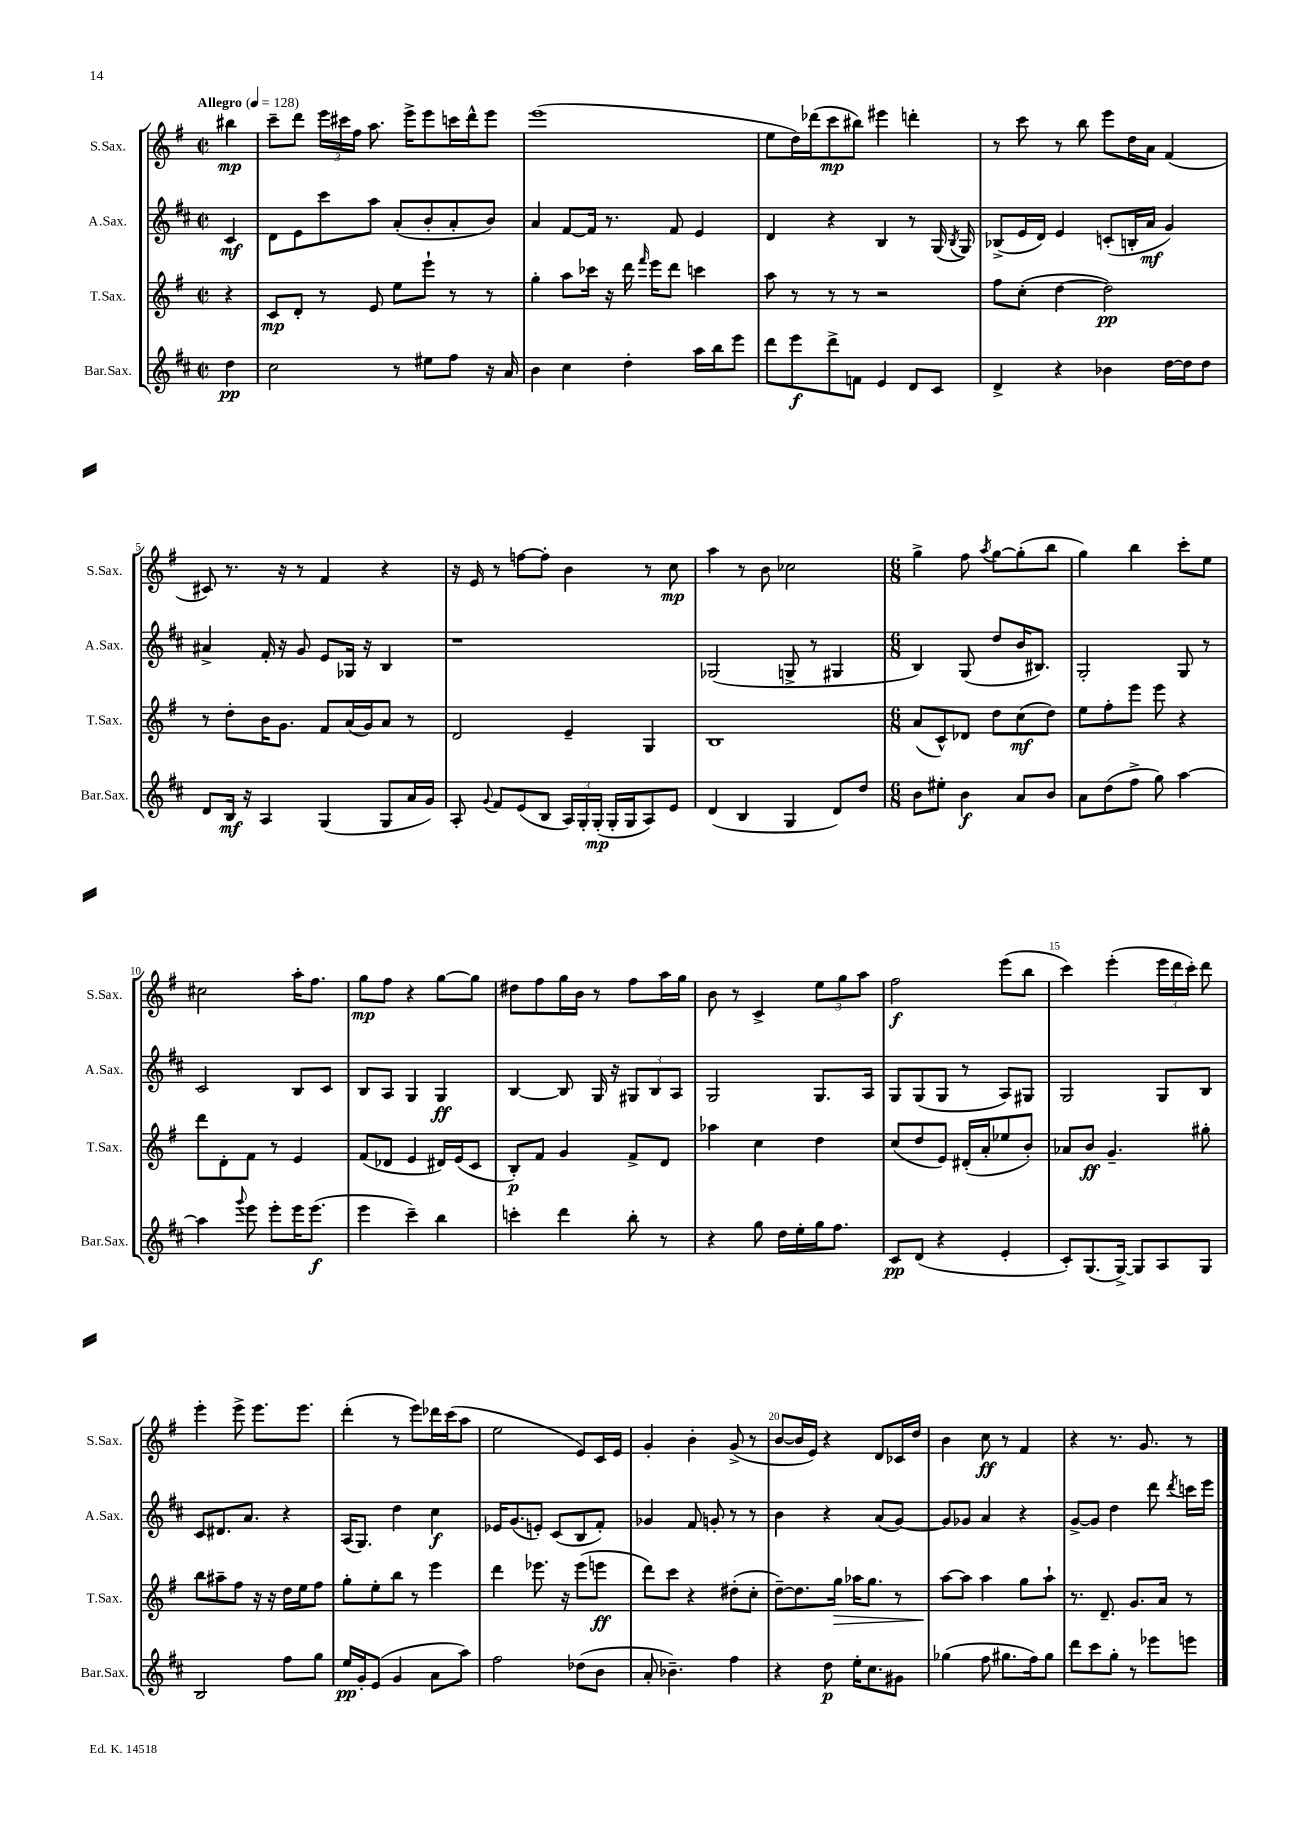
<<
\new StaffGroup <<
\new Staff = "s0" \with { instrumentName = "S.Sax." shortInstrumentName = "S.Sax." } {
    \clef treble \key g \major \defaultTimeSignature \time 2/2 \partial 4 \tempo "Allegro" 4 = 128
    \autoBeamOff bis''4\mp |
    c'''8[-- d'''8] \tuplet 3/2 { e'''16[ cis'''16 fis''16] } a''8. e'''16[-> e'''8 c'''16 d'''16-^ e'''8] |
    e'''1( |
    e''8[ d''16) des'''16( c'''8\mp bis''8]) eis'''4 d'''4-. |
    r8 c'''8 r8 b''8 e'''8[ d''16 a'16] fis'4( |
    cis'8) r8. r16 r8 fis'4 r4 |
    r16 e'16 r8 f''8[~ f''8]-. b'4 r8 c''8\mp |
    a''4 r8 b'8 ces''2 |
    \numericTimeSignature \time 6/8 g''4-> fis''8 \acciaccatura { a''8 } g''8[~ g''8-.( b''8] |
    g''4) b''4 c'''8[-. e''8] |
    cis''2 a''16[-. fis''8.] |
    g''8[\mp fis''8] r4 g''8[~ g''8] |
    dis''8[ fis''8 g''16 b'16] r8 fis''8[ a''16 g''16] |
    b'8 r8 c'4-> \tuplet 3/2 { e''8[ g''8 a''8] } |
    fis''2\f e'''8[( b''8] |
    c'''4) e'''4-.( \tuplet 3/2 { e'''16[ d'''16 c'''16]-.) } d'''8 |
    e'''4-. e'''8-> e'''8.[ e'''8.] |
    d'''4-.( r8 e'''8[) des'''16 c'''16( a''8] |
    e''2 e'8[) c'16 e'16] |
    g'4-. b'4-. g'8->( r8 |
    b'8[~ b'16 e'16]) r4 d'8[ ces'16 d''16] |
    b'4 c''8\ff r8 fis'4 |
    r4 r8. g'8. r8 \bar "|." |
}
\new Staff = "s1" \with { instrumentName = "A.Sax." shortInstrumentName = "A.Sax." } {
    \clef treble \key d \major \defaultTimeSignature \time 2/2 \partial 4
    \autoBeamOff cis'4\mf |
    d'8[ e'8 cis'''8 a''8] a'8[-.( b'8-. a'8-. b'8]) |
    a'4 fis'8[~ fis'16] r8. fis'8 e'4 |
    d'4 r4 b4 r8 g16( \acciaccatura { b8 } g16) |
    bes8[->( e'16 d'16]) e'4 c'8[-.( b16-. a'16]\mf g'4) |
    ais'4-> fis'16-. r16 g'8 e'8[ ges16] r16 b4 |
    r1 |
    ges2( g8-> r8 gis4 |
    \numericTimeSignature \time 6/8 b4) g8( d''8[ b'16 bis8.]) |
    g2-. g8 r8 |
    cis'2 b8[ cis'8] |
    b8[ a8] g4 g4\ff |
    b4~ b8 g16 r16 \tuplet 3/2 { gis8[ b8 a8] } |
    g2 g8.[ a16] |
    g8[ g8( g8] r8 a8[) gis8] |
    g2 g8[ b8] |
    cis'8[ dis'8. a'8.] r4 |
    a16[( g8.]) d''4 cis''4\f |
    ees'16[ g'8.( e'8]-.) cis'8[( b8 fis'8]-.) |
    ges'4 fis'8 g'8-. r8 r8 |
    b'4 r4 a'8[( g'8]~) |
    g'8[ ges'8] a'4 r4 |
    g'8[~-> g'8] d''4 d'''8 \acciaccatura { d'''8 } c'''16[ e'''16] \bar "|." |
}
\new Staff = "s2" \with { instrumentName = "T.Sax." shortInstrumentName = "T.Sax." } {
    \clef treble \key g \major \defaultTimeSignature \time 2/2 \partial 4
    \autoBeamOff r4 |
    c'8[\mp d'8]-. r8 e'8 e''8[ e'''8]-! r8 r8 |
    g''4-. a''8[ ces'''16] r16 d'''16 \grace { fis'''16 } e'''16[ d'''8] c'''4 |
    a''8 r8 r8 r8 r2 |
    fis''8[ c''8]-.( d''4~ d''2\pp) |
    r8 d''8[-. b'16 g'8.] fis'8[ a'16( g'16) a'8] r8 |
    d'2 e'4-- g4 |
    b1 |
    \numericTimeSignature \time 6/8 a'8[( c'8-^) des'8] d''8[ c''8\mf( d''8]) |
    e''8[ fis''8-. e'''8] e'''8 r4 |
    d'''8[ d'8-. fis'8] r8 e'4 |
    fis'8[( des'8] e'4 dis'16[) e'16( c'8] |
    b8[-.\p) fis'8] g'4 fis'8[-> d'8] |
    aes''4 c''4 d''4 |
    c''8[( d''8 e'8]) dis'16[-.( a'16-. ees''8 b'8]-.) |
    aes'8[ b'8]\ff g'4.-- gis''8-. |
    b''8[ ais''8-- fis''8] r16 r16 d''16[ e''16 fis''8] |
    g''8[-. e''8-. b''8] r8 e'''4 |
    d'''4 ees'''8. r16 ees'''8[( e'''8]\ff |
    d'''8[) c'''8] r4 dis''8[-.( c''8]-. |
    d''8[~--) d''8. g''16]\> aes''16[ g''8.] r8 |
    a''8[~\! a''8] a''4 g''8[ a''8]-! |
    r8. d'8.-- g'8.[ a'16] r8 \bar "|." |
}
\new Staff = "s3" \with { instrumentName = "Bar.Sax." shortInstrumentName = "Bar.Sax." } {
    \clef treble \key d \major \defaultTimeSignature \time 2/2 \partial 4
    \autoBeamOff d''4\pp |
    cis''2 r8 eis''8[ fis''8] r16 a'16 |
    b'4 cis''4 d''4-. a''16[ b''16 e'''8] |
    d'''8[ e'''8\f d'''8-> f'8] e'4 d'8[ cis'8] |
    d'4-> r4 bes'4 d''16[~ d''16 d''8] |
    d'8[ b16]\mf r16 a4 g4( g8[ a'16 g'16]) |
    a8-. \appoggiatura { g'8 } fis'8[ e'8( b8] \tuplet 3/2 { a16[) g16-. g16]-.\mp( } g16[-. g16 a8) e'8] |
    d'4( b4 g4 d'8[) d''8] |
    \numericTimeSignature \time 6/8 b'8[ eis''8]-. b'4\f a'8[ b'8] |
    a'8[ d''8( fis''8]-> g''8) a''4~ |
    a''4 \appoggiatura { g'''8 } e'''8 e'''8[-. e'''16 e'''8.]\f( |
    e'''4 cis'''4--) b''4 |
    c'''4-. d'''4 b''8-. r8 |
    r4 g''8 d''16[ e''16-. g''16 fis''8.] |
    cis'8[\pp d'8]( r4 e'4-. |
    cis'8[-.) g8.( g16]~->) g8[ a8 g8] |
    b2 fis''8[ g''8] |
    e''16[\pp g'16-. e'8]( g'4 a'8[ a''8]) |
    fis''2 des''8[( b'8] |
    a'8-. bes'4.--) fis''4 |
    r4 d''8\p e''16[-. cis''8. gis'8] |
    ges''4( fis''8 gis''8.[ fis''16) gis''8] |
    d'''8[ cis'''8 g''8]-. r8 ees'''8[ e'''8] \bar "|." |
}
>>
>>
\layout { \context { \Score \override BarNumber.break-visibility = ##(#f #t #t) barNumberVisibility = #(every-nth-bar-number-visible 5) } }
